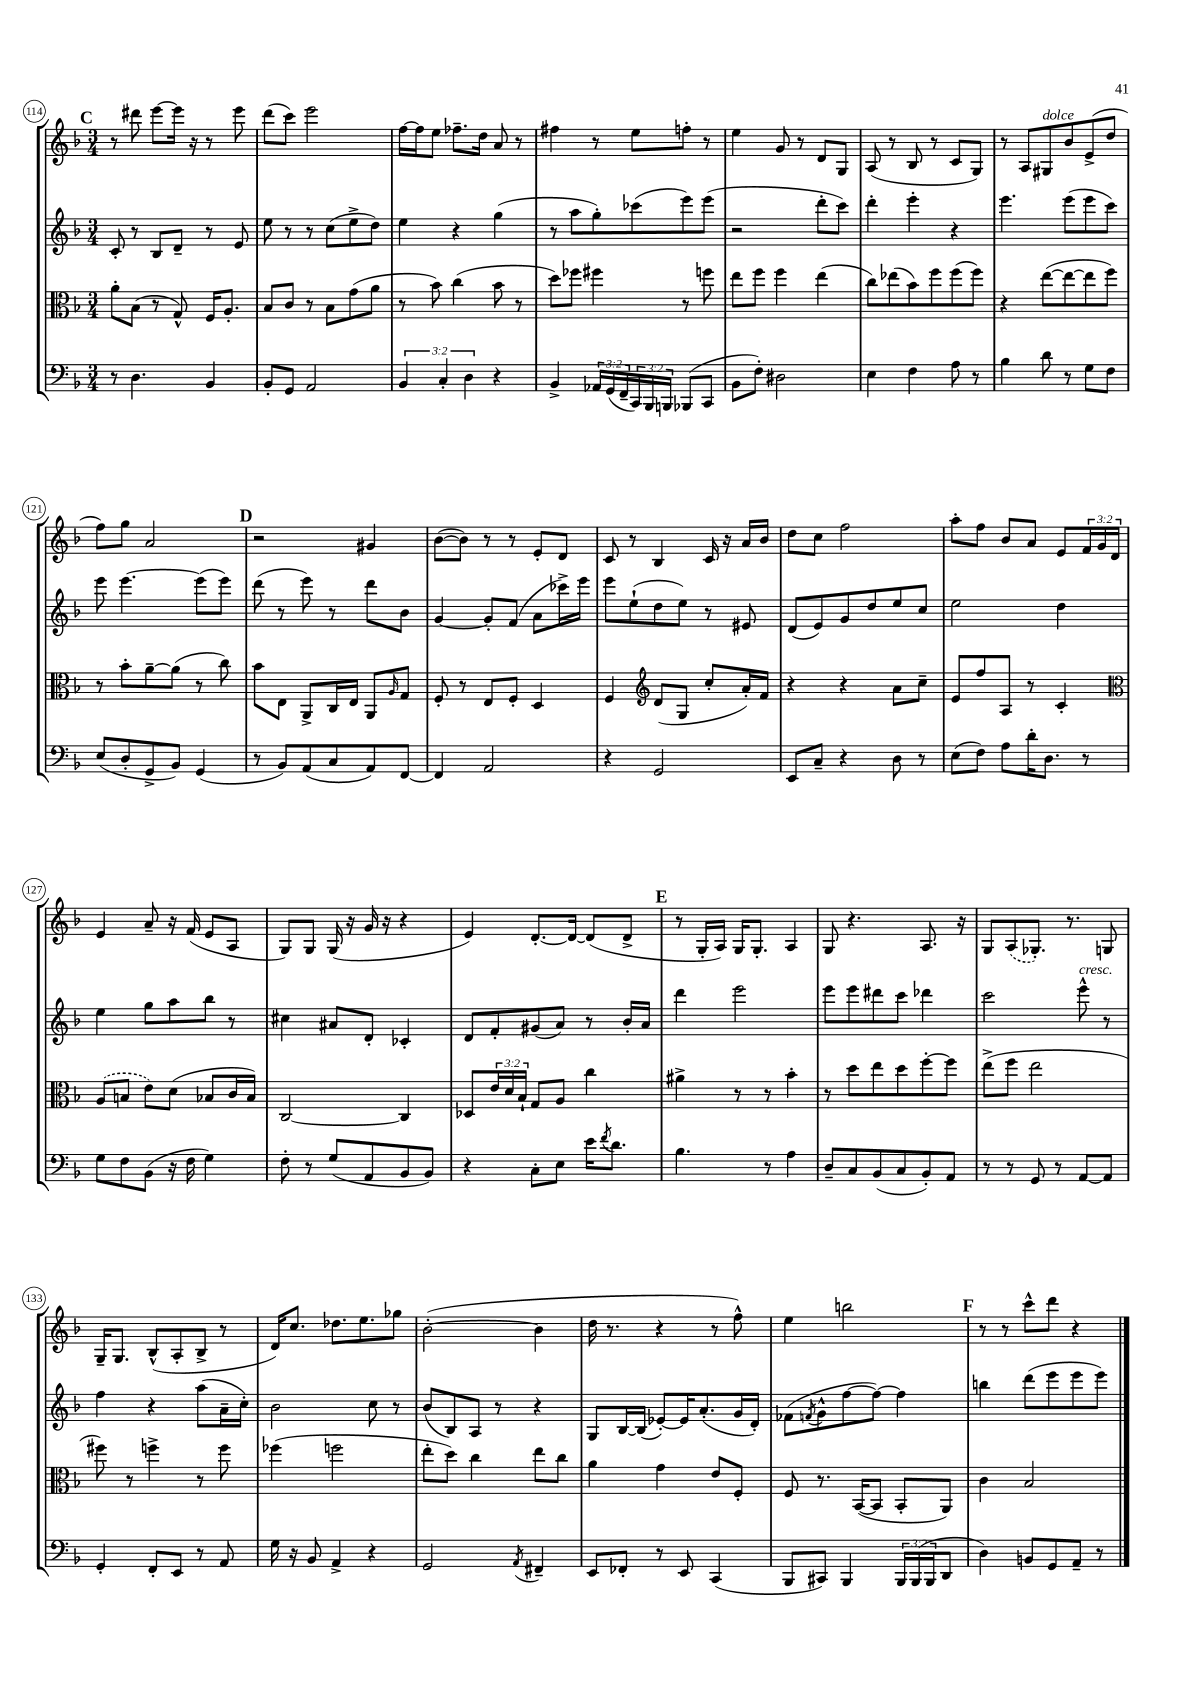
<<
\new StaffGroup <<
\new Staff = "s0" {
    \clef treble \key f \major \numericTimeSignature \time 3/4 \override Staff.TupletNumber.text = #tuplet-number::calc-fraction-text
    \mark \markup { \bold "C" } r8 dis'''8 e'''8~ e'''16 r16 r8 e'''8 |
    d'''8( c'''8) e'''2 |
    f''16~ f''16 e''8 fes''8.-- d''16 a'8 r8 |
    fis''4 r8 e''8 f''8-. r8 |
    e''4 g'8 r8 d'8 g8 |
    a8( r8 bes8 r8 c'8 g8) |
    r8 a8 gis8^\markup { \italic "dolce" } bes'8 e'8->( d''8 |
    f''8) g''8 a'2 |
    \mark \markup { \bold "D" } r2 gis'4 |
    bes'8~( bes'8) r8 r8 e'8-. d'8 |
    c'8 r8 bes4 c'16 r16 a'16 bes'16 |
    d''8 c''8 f''2 |
    a''8-. f''8 bes'8 a'8 e'8 \tuplet 3/2 { f'16 g'16 d'16 } |
    e'4 a'8-- r16 f'16( e'8 a8 |
    g8) g8 g16( r16 g'16 r16 r4 |
    e'4) d'8.~-. d'16~ d'8( d'8-> |
    \mark \markup { \bold "E" } r8 g16-. a16) g16 g8.-. a4 |
    g8 r4. a8. r16 |
    g8 \once \slurDashed a8( ges8.-.) r8. g8 |
    g16-- g8. bes8-^( a8-. bes8-> r8 |
    d'16) c''8. des''8. e''8. ges''8 |
    bes'2~-.( bes'4 |
    d''16 r8. r4 r8 f''8-^) |
    e''4 b''2 |
    \mark \markup { \bold "F" } r8 r8 c'''8-^ d'''8 r4 \bar "|." |
}
\new Staff = "s1" {
    \clef treble \key f \major \numericTimeSignature \time 3/4
    \mark \markup { \bold "C" } c'8-. r8 bes8 d'8-- r8 e'8 |
    e''8 r8 r8 c''8( e''8-> d''8) |
    e''4 r4 g''4( |
    r8 a''8 g''8-.) ces'''8( e'''8) e'''8( |
    r2 d'''8-. c'''8) |
    d'''4-. e'''4-. r4 |
    e'''4. e'''8( e'''8 c'''8) |
    e'''8 e'''4.~ e'''8( e'''8) |
    \mark \markup { \bold "D" } d'''8( r8 e'''8) r8 d'''8 bes'8 |
    g'4~ g'8-. f'8( a'8 ces'''16->) e'''16 |
    e'''8 e''8-!( d''8 e''8) r8 eis'8 |
    d'8( e'8) g'8 d''8 e''8 c''8 |
    e''2 d''4 |
    e''4 g''8 a''8 bes''8 r8 |
    cis''4 ais'8 d'8-. ces'4-. |
    d'8 f'8-. gis'8( a'8) r8 bes'16-. a'16 |
    \mark \markup { \bold "E" } d'''4 e'''2 |
    e'''8 e'''8 dis'''8 c'''8 des'''4 |
    c'''2 e'''8-^^\markup { \italic "cresc." } r8 |
    f''4 r4 a''8( a'16-- c''16-.) |
    bes'2 c''8 r8 |
    bes'8( bes8) a8 r8 r4 |
    g8 bes16~ bes16( ees'8~-.) ees'16 a'8.-.( g'16 d'16-.) |
    fes'8( \acciaccatura { f'8 } g'8-^ f''8~ f''8~) f''4 |
    \mark \markup { \bold "F" } b''4 d'''8( e'''8 e'''8 e'''8) \bar "|." |
}
\new Staff = "s2" {
    \clef alto \key f \major \numericTimeSignature \time 3/4 \override Staff.TupletNumber.text = #tuplet-number::calc-fraction-text
    \mark \markup { \bold "C" } a'8-. bes8( r8 g8-^) f16 a8.-. |
    bes8 c'8 r8 bes8 g'8( a'8 |
    r8 bes'8) c''4( bes'8 r8 |
    d''8) fes''8 fis''4 r8 f''8 |
    e''8 f''8 f''4 e''4( |
    c''8) ees''8( bes'8) f''8 f''8( f''8) |
    r4 e''8~( e''8~ e''8 f''8) |
    r8 bes'8-. a'8~-- a'8( r8 c''8) |
    \mark \markup { \bold "D" } bes'8 e8 a,8-> c16 e16 a,8 \grace { a16 } g8 |
    f8-. r8 e8 f8-. d4 |
    f4 \clef treble d'8( g8 c''8-. a'16-.) f'16 |
    r4 r4 a'8 c''8-- |
    e'8 f''8 a8 r8 c'4-. |
    \clef alto \once \slurDashed a8( b8 e'8) d'8( bes8 c'16 bes16) |
    c2~ c4 |
    des8 \tuplet 3/2 { e'16 d'16 bes16-! } g8 a8 c''4 |
    \mark \markup { \bold "E" } ais'4-> r8 r8 bes'4-. |
    r8 d''8 e''8 d''8 f''8~-. f''8 |
    e''8->( f''8 e''2 |
    fis''8) r8 f''4-> r8 f''8 |
    fes''4( f''2 |
    e''8-. d''8) c''4 e''8 c''8 |
    a'4 g'4 e'8 f8-. |
    f8 r8. bes,16~( bes,8 bes,8-. a,8) |
    \mark \markup { \bold "F" } c'4 bes2 \bar "|." |
}
\new Staff = "s3" {
    \clef bass \key f \major \numericTimeSignature \time 3/4 \override Staff.TupletNumber.text = #tuplet-number::calc-fraction-text
    \mark \markup { \bold "C" } r8 d4. bes,4 |
    bes,8-. g,8 a,2 |
    \tuplet 3/2 { bes,4 c4-. d4 } r4 |
    bes,4-> \tuplet 3/2 { aes,16 g,16( f,16-- } \tuplet 3/2 { c,16) bes,,16 b,,16 } bes,,8( c,8 |
    bes,8 f8-.) dis2 |
    e4 f4 a8 r8 |
    bes4 d'8 r8 g8 f8 |
    e8( d8-. g,8-> bes,8) g,4( |
    \mark \markup { \bold "D" } r8 bes,8) a,8( c8 a,8) f,8~ |
    f,4 a,2 |
    r4 g,2 |
    e,8 c8-- r4 d8 r8 |
    e8( f8) a8 d'16-. d8. r8 |
    g8 f8 bes,8( r16 f16 g4) |
    f8-. r8 g8( a,8 bes,8 bes,8) |
    r4 c8-. e8 e'16 \acciaccatura { f'8 } d'8. |
    \mark \markup { \bold "E" } bes4. r8 a4 |
    d8-- c8 bes,8( c8 bes,8-.) a,8 |
    r8 r8 g,8 r8 a,8~ a,8 |
    g,4-. f,8-. e,8 r8 a,8 |
    g16 r16 bes,8 a,4-> r4 |
    g,2 \acciaccatura { a,8 } fis,4-- |
    e,8 fes,8-. r8 e,8 c,4( |
    bes,,8 cis,8) bes,,4 \tuplet 3/2 { bes,,16 bes,,16( bes,,16 } d,8 |
    \mark \markup { \bold "F" } d4) b,8 g,8 a,8-- r8 \bar "|." |
}
>>
>>
\layout { \context { \Score currentBarNumber = #114 \override BarNumber.stencil = #(make-stencil-circler 0.1 0.3 ly:text-interface::print) } }
